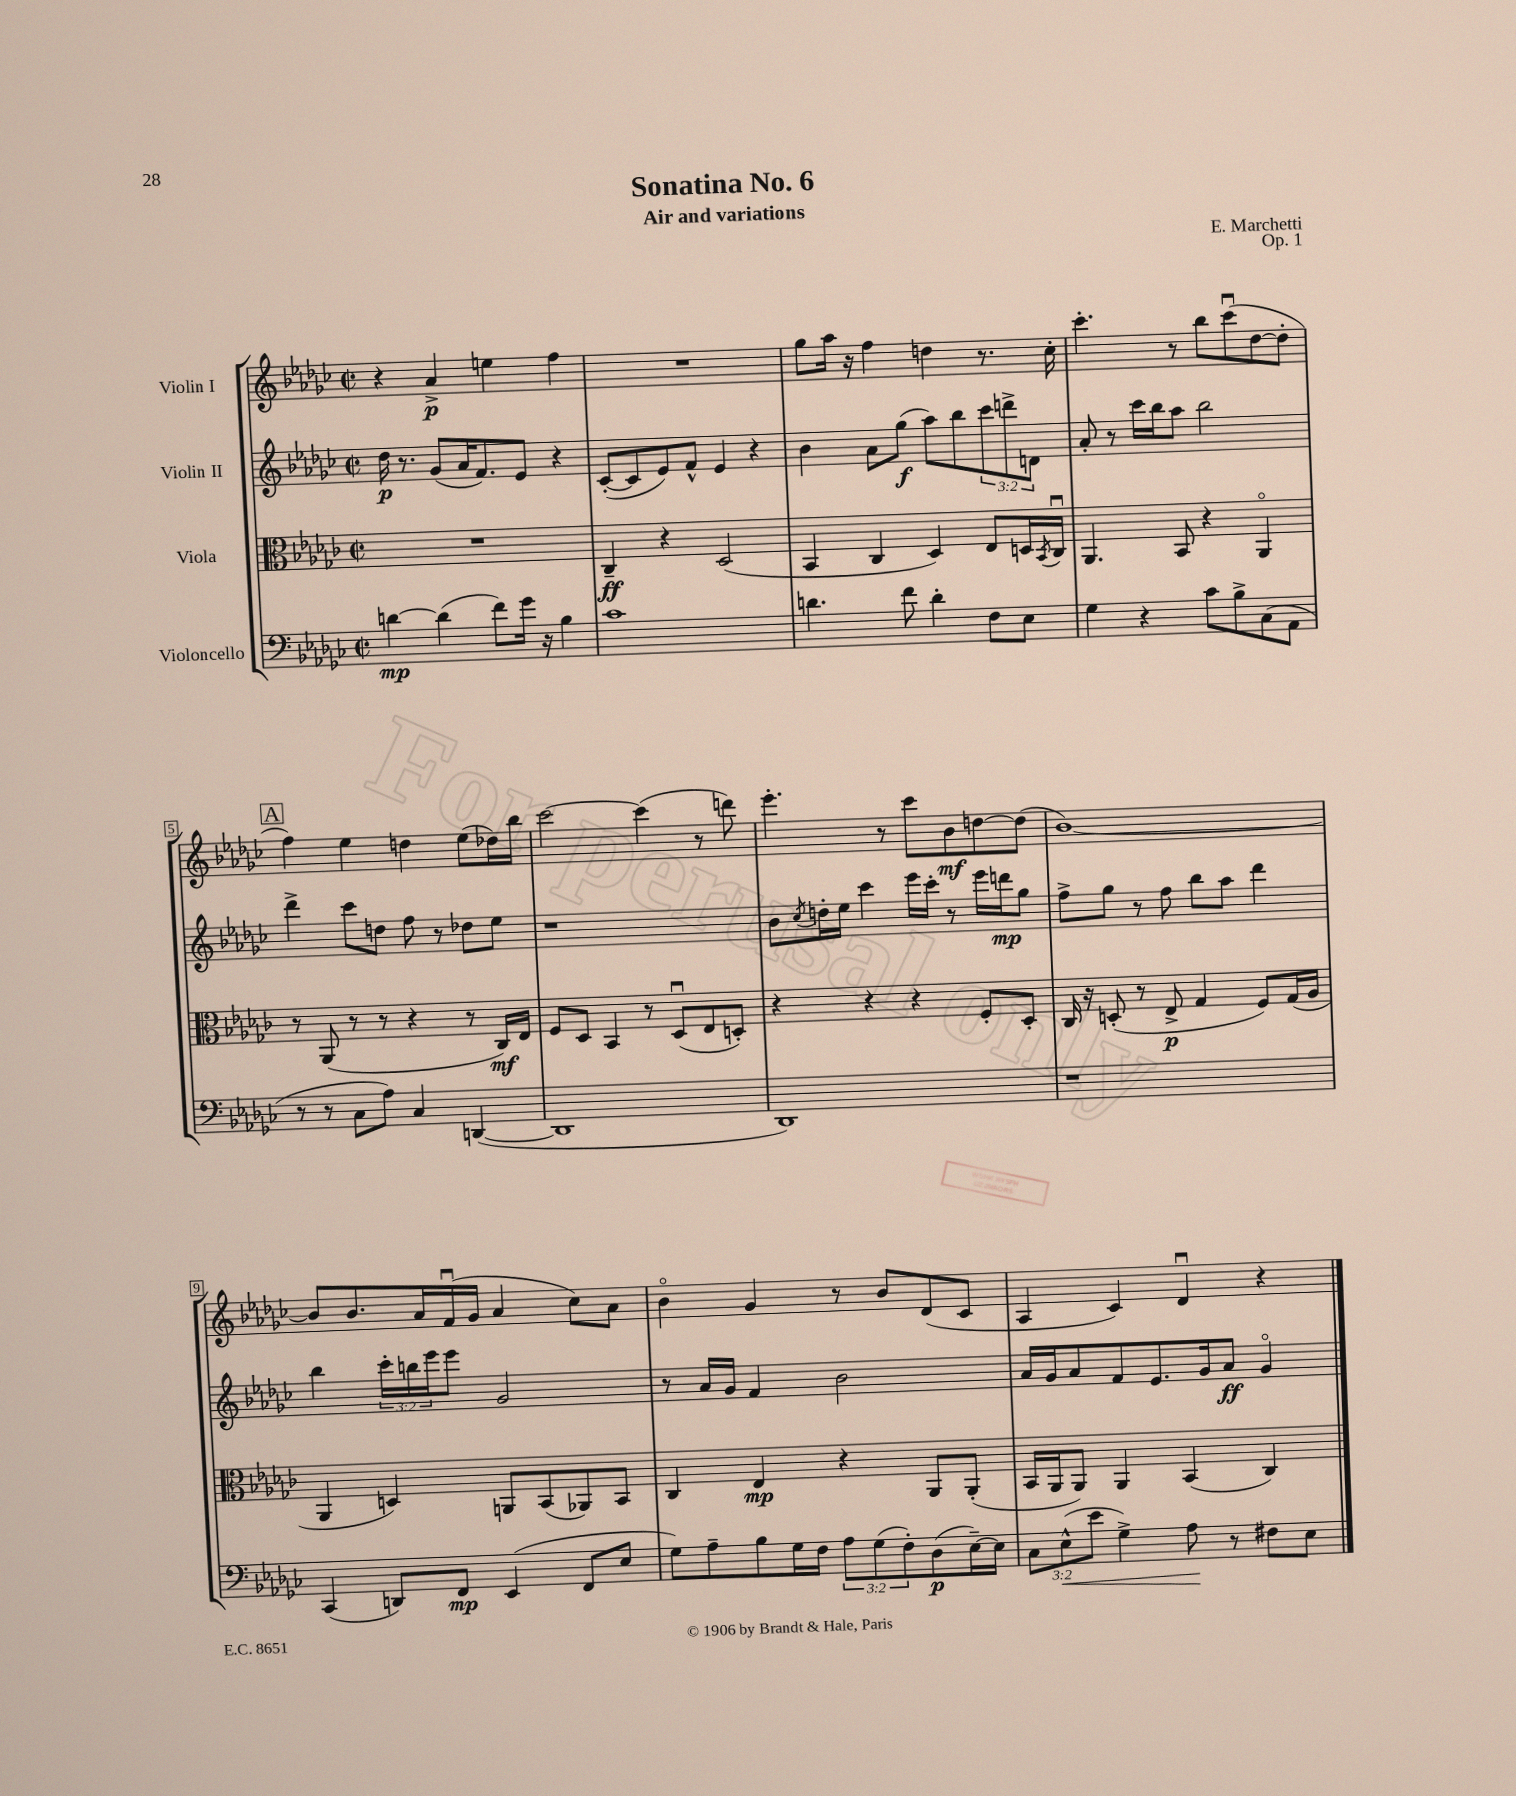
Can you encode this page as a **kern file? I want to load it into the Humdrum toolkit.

**kern	**kern	**kern	**kern
*staff4	*staff3	*staff2	*staff1
*clefF4	*clefC3	*clefG2	*clefG2
*k[b-e-a-d-g-c-]	*k[b-e-a-d-g-c-]	*k[b-e-a-d-g-c-]	*k[b-e-a-d-g-c-]
*M2/2	*M2/2	*M2/2	*M2/2
*met(c|)	*met(c|)	*met(c|)	*met(c|)
[4d	1r	16dd-	4r
.	.	8.r	.
(4d]	.	(8g-	4a-^
.	.	16a-	.
.	.	8.f)	.
8f)	.	.	4ee
16g-	.	8e-	.
16r	.	.	.
4B-	.	4r	4ff
=	=	=	=
1c-	4C-~	([8c-'	1r
.	.	8c-]	.
.	4r	8e-)	.
.	.	8f^^	.
.	(2D-	4e-	.
.	.	4r	.
=	=	=	=
4.d	4BB-	4b-	8gg-
.	.	.	16aa-
.	.	.	16r
.	4C-	8a-	4ff
8f	.	(8gg-	.
4d'	4D-)	8aa-)	4dd
.	.	8bb-	.
8F	8E-	12ccc-	8.r
.	.	12ddd^	.
8E-	16D	.	.
.	.	12d	.
.	8qBB-	.	.
.	16C-u	.	16cc-'
=	=	=	=
4G-	4.AA-	8a-'	4.ccc-'
.	.	8r	.
4r	.	16ccc-	.
.	.	16bb-	.
.	8BB-	8aa-	8r
8c-	4r	2bb-	8bb-
8B-^	.	.	(8ccc-u
(8C-	4AA-o	.	[8dd-
8AA-	.	.	8dd-']
=	=	=	=
8r	8r	4ddd-^	4ff)
8r	(8AA-	.	.
8C-	8r	8ccc-	4ee-
8A-)	8r	8dd	.
4C-	4r	8ff	4dd
.	.	8r	.
([4DD	8r	8dd-	(8ee-
.	16C-)	8ee-	16dd-)
.	16E-	.	16bb-
=	=	=	=
1DD]	8F	1r	[2ccc-
.	8D-	.	.
.	4BB-	.	.
.	8r	.	(4ccc-]
.	(8D-u	.	.
.	8E-	.	8r
.	8D')	.	8ddd)
=	=	=	=
1DD-)	4r	8b-	4.eee-'
.	.	8qcc-	.
.	.	16dd'	.
.	.	16ee-	.
.	4r	4ccc-	.
.	.	.	8r
.	4r	16eee-	8ccc-
.	.	16ccc-'	.
.	.	8r	8b-
.	8F'	16eee-	[8dd
.	.	16ddd	.
.	8D-'	8gg-	(8dd]
=	=	=	=
1r	16C-	8ff^	[1b-)
.	16r	.	.
.	(8D'	8gg-	.
.	8r	8r	.
.	8E-^	8ff	.
.	4G-	8bb-	.
.	.	8aa-	.
.	8F)	4ddd-	.
.	(16G-	.	.
.	16A-	.	.
=	=	=	=
(4CC-	4AA-	4bb-	8b-]
.	.	.	8.b-
8DD)	4D)	24ccc-'	.
.	.	24bb	.
.	.	.	16a-
.	.	24eee-	.
8FF	.	8eee-	(16fu
.	.	.	16g-
(4EE-	8AA	2g-	4a-
.	(8BB-	.	.
8FF	8AA-)	.	8cc-)
8E-	8BB-	.	8a-
=	=	=	=
8G-)	4C-	8r	4b-o
8A-~	.	16a-	.
.	.	16g-	.
8B-	4E-	4f	4g-
16G-	.	.	.
16F	.	.	.
12A-	4r	2b-	8r
(12G-	.	.	.
.	.	.	8b-
12F')	.	.	.
(8D-	8AA-	.	(8d-
[16E-~)	(8AA-'	.	8c-
16E-]	.	.	.
=	=	=	=
12C-	16BB-	16a-	4A-
.	16AA-	16g-	.
(12E-^^	.	.	.
.	8AA-)	8a-	.
12e-	.	.	.
4G-^)	4AA-	8f	4c-)
.	.	8.e-	.
8A-	(4BB-	.	4d-u
.	.	16g-	.
8r	.	8a-	.
8F#	4C-)	4g-o	4r
8E-	.	.	.
==	==	==	==
*-	*-	*-	*-
